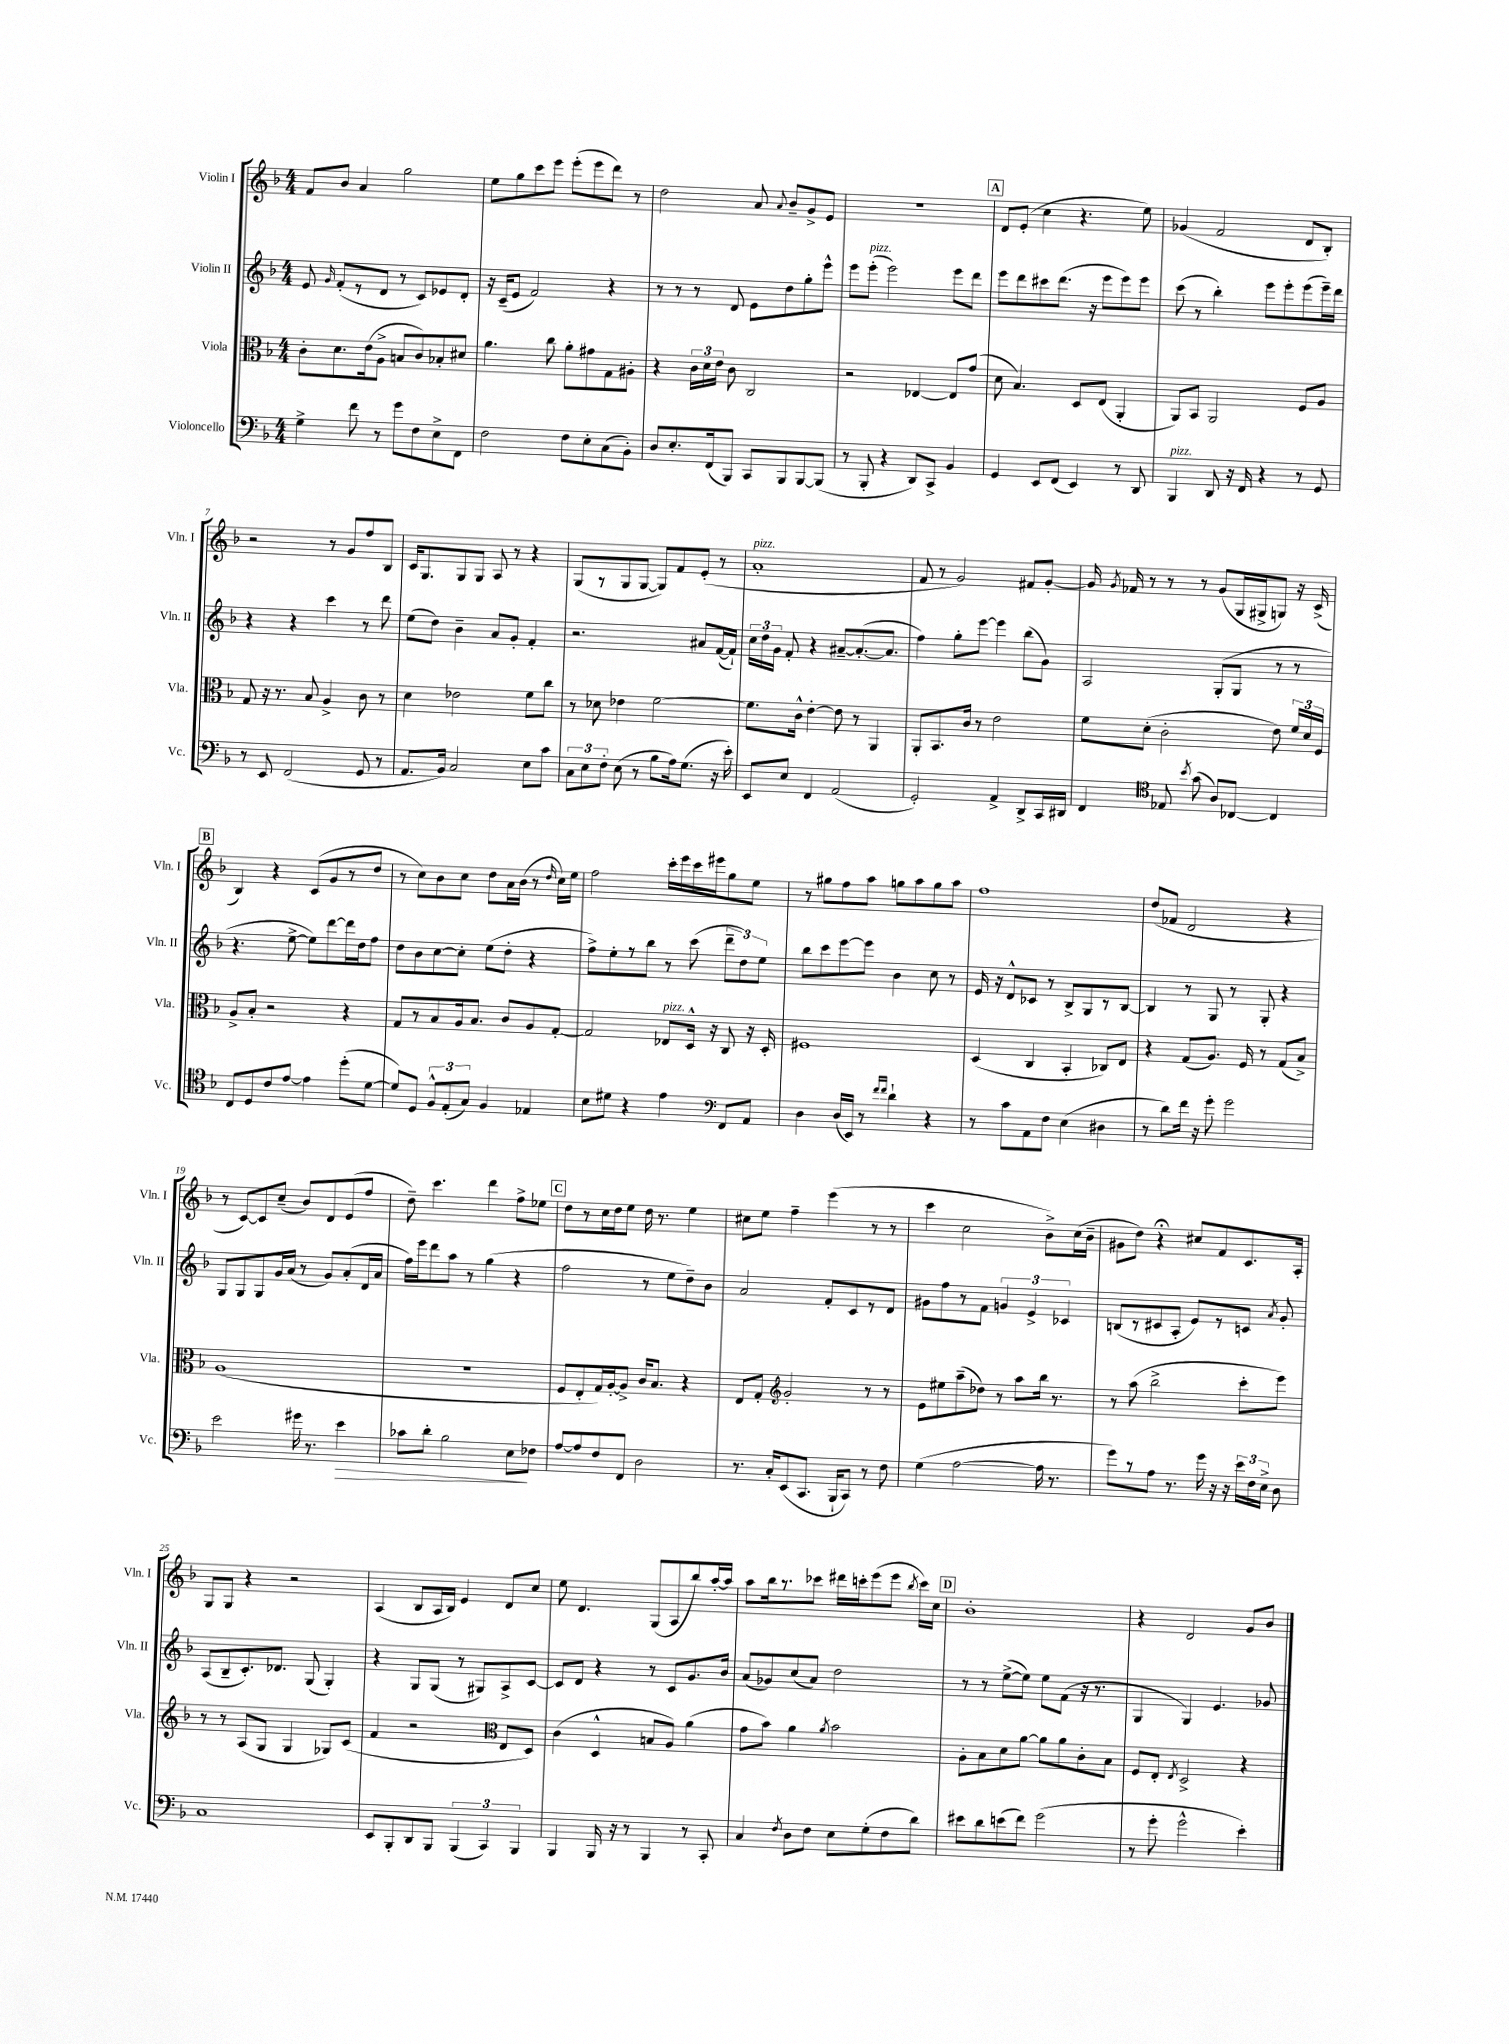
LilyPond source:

<<
\new StaffGroup <<
\new Staff = "s0" \with { instrumentName = "Violin I" shortInstrumentName = "Vln. I" } {
    \clef treble \key f \major \numericTimeSignature \time 4/4
    \autoBeamOff f'8[ bes'8] a'4 g''2 |
    e''8[ g''8 c'''8 e'''8] e'''8[-.( e'''8 d'''8]) r8 |
    d''2 a'8 \appoggiatura { a'8 } bes'8[-- g'8-> e'8] |
    R1 |
    \mark \markup { \box "A" } d'8[ e'8]-.( c''4 r4. e''8) |
    ges'4( f'2 d'8[ bes8]-.) |
    r2 r8 g'8[ f''8 bes8] |
    c'16[ g8. g8 g8] a8 r8 r4 |
    g8[( r8 g8 g8]~ g8[) f'8 e'8]-.( r8 |
    a'1-.^\markup { \italic "pizz." } |
    f'8 r8 g'2) fis'8[ g'8]~-. |
    g'16 \acciaccatura { g'8 } fes'16 r8 r8 r8 g'8[( g16 gis16-> g8]) r16 c'16->( |
    \mark \markup { \box "B" } bes4) r4 c'8[( g'8 r8 d''8] |
    r8 c''8[) bes'8 c''8] d''8[ a'16 bes'16]( r8 \grace { d''16 } c''16[) e''16] |
    f''2 c'''16[-. e'''16 c'''16 eis'''16 g''8 e''8] |
    r8 gis''8[ f''8 a''8] g''8[ a''8 g''8 a''8] |
    f''1 |
    d''8[( fes'8] d'2 r4 |
    r8 c'8[~) c'8 c''8]--( bes'8[) d'8 e'8( f''8] |
    d''8--) c'''4. d'''4 f''8[-> ees''8] |
    \mark \markup { \box "C" } d''8[ r8 c''16 d''16 e''8] d''16 r8. e''4 |
    cis''8[ e''8] f''4-- e'''4( r8 r8 |
    c'''4 c''2 bes'8[->) c''16( bes'16]-- |
    gis'8[ d''8]) r4\fermata cis''8[ f'8 c'8. a16]-. |
    g8[ g8] r4 r2 |
    a4( bes8[ a16 bes16]) e'4 d'8[ c''8] |
    e''8 d'4. g8[( a8 bes''8) a''16~-. a''16] |
    a''8[ bes''16 r8. ces'''8] dis'''16[ c'''16-. e'''8( e'''8] \acciaccatura { bes''8 } c'''16[) c''16] |
    \mark \markup { \box "D" } bes'1-. |
    r4 d'2 g'8[ bes'8] \bar "|." |
}
\new Staff = "s1" \with { instrumentName = "Violin II" shortInstrumentName = "Vln. II" } {
    \clef treble \key f \major \numericTimeSignature \time 4/4
    \autoBeamOff e'8 \grace { g'16 } f'8[-.( r8 d'8] r8 c'8[) ees'8 d'8]-. |
    r16 c'16[--( e'8] f'2) r4 |
    r8 r8 r8 d'8 e'8[ d''8 g''8-. e'''8]-^ |
    e'''8[ e'''8]-.^\markup { \italic "pizz." }( e'''2) e'''8[ d'''8] |
    \mark \markup { \box "A" } e'''8[ d'''8 cis'''8 d'''8.]( r16 e'''8[ e'''8) e'''8] |
    c'''8( r8 bes''4-.) e'''8[ e'''8-. e'''8( e'''16--) d'''16] |
    r4 r4 c'''4 r8 d'''8 |
    e''8[( d''8]) bes'4-- a'8[ g'8]-. f'4-. |
    r2. ais'8[ f'16~( f'16]-!) |
    \tuplet 3/2 { c''16[ d''16 g'16] } f'8-. r4 ais'8[~-- ais'8.~-.( ais'8.] |
    f''4) g''8[-. e'''8]~ e'''4 bes''8[( g'8]) |
    a2 g8[-.( g8] r8 r8 |
    \mark \markup { \box "B" } r4. e''8~-> e''8[) d'''8~ d'''16 d''16 f''8] |
    d''8[ bes'8 c''8~ c''8]-. e''8[( d''8]-. r4 |
    f''8[->) e''8-. r8 bes''8] r8 c'''8( \tuplet 3/2 { d'''8[-- d''8) e''8] } |
    bes''8[ c'''8 e'''8~ e'''8] bes'4 c''8 r8 |
    e'16 r16 d'8[-^ ces'8] r8 bes8[-> g8 r8 bes8]~ |
    bes4 r8 g8 r8 g8-. r4 |
    g8[ g8 g8 g'16 a'16]( r8 g'8[) a'8-.( d'16 a'16] |
    f''16[) e'''16 d'''8 a''8] r8 g''4( r4 |
    \mark \markup { \box "C" } f''2 r8 e''8[ d''8--) bes'8] |
    a'2 f'8[-. c'8 r8 d'8] |
    gis'8[ f''8 r8 f'8] \tuplet 3/2 { g'4 e'4-> ces'4 } |
    b8[( r8 cis'8 a8]-. e'8[) r8 c'8] \acciaccatura { a'8 } g'8-. |
    a8[( bes8-- c'8.-.) des'8.] g8( g4-.) |
    r4 g8[ g8]( r8 gis8[) a8-> c'8]~ |
    c'8[ d'8] r4 r8 c'8[ g'8. bes'16] |
    a'8[( ges'8) c''8( a'8]) d''2 |
    \mark \markup { \box "D" } r8 r8 e''8[~->( e''8]) e''8[ f'8]( r16 r8. |
    g4 g4) e'4. ges'8 \bar "|." |
}
\new Staff = "s2" \with { instrumentName = "Viola" shortInstrumentName = "Vla." } {
    \clef alto \key f \major \numericTimeSignature \time 4/4
    \autoBeamOff c'8[-. d'8. e'16( a8]-> b8[ c'8) bes8-. dis'8] |
    a'4. c''8 a'8[-. gis'8 g8 ais8]-. |
    r4 \tuplet 3/2 { c'16[ d'16 e'16] } c'8 c2 |
    r2 ees4~ ees8[ g'8]( |
    \mark \markup { \box "A" } d'8 bes4.) d8[ e8]( a,4-. |
    a,8[) bes,8] a,2 f8[ a8] |
    g8 r16 r8. bes8 a4-> c'8 r8 |
    d'4 ees'2 f'8[ c''8] |
    r8 des'8 ees'4 f'2~ |
    f'8.[ c'16]-^ e'4~-. e'8 r8 a,4 |
    a,8[-. bes,8. c'16] r8 e'2 |
    f'8[ d'8]-.( c'2-. e'8) \tuplet 3/2 { f'16[ d'16 f16] } |
    \mark \markup { \box "B" } a8[-> bes8]-. r2 r4 |
    g8[ r8 bes8 a16 bes8.] c'8[ a8 g8]~-. |
    g2 ees8[^\markup { \italic "pizz." } d16]-^ r16 c8 r16 d16-. |
    fis1 |
    d4( c4 bes,4-. ces8[) e8] |
    r4 g8[( a8.]) f16 r8 g8[( bes8]->) |
    a1( |
    R1 |
    \mark \markup { \box "C" } f8[ e8-. g16) a16~-. a8]-> c'16[ bes8.] r4 |
    e8[ g8]-. \clef treble g'2-. r8 r8 |
    e'8[ eis''8 a''8--( des''8]) r8 a''8[ bes''16] r8. |
    r8 a''8( bes''2-> c'''8[-. e'''8]) |
    r8 r8 a8[( g8] g4 ges8[) c'8]( |
    f'4 r2 \clef alto e8[ d8]) |
    c'4( d4-^ b8[ a8]) a'4( |
    g'8[ bes'8]) a'4 \acciaccatura { a'8 } bes'2 |
    \mark \markup { \box "D" } a8[-. bes8 d'8 a'8]~ a'8[ a'8 c'8-. bes8] |
    f8[ e8]-. \acciaccatura { e8 } d2-> r4 \bar "|." |
}
\new Staff = "s3" \with { instrumentName = "Violoncello" shortInstrumentName = "Vc." } {
    \clef bass \key f \major \numericTimeSignature \time 4/4
    \autoBeamOff g4-> f'8 r8 g'8[ f8 e8-> f,8] |
    f2 f8[ e8-. c8( bes,8]-.) |
    d8[ e8.-. f,16( bes,,8]) c,8[ bes,,8 bes,,8~ bes,,8]( |
    r8 bes,,8-. r4 d,8[) c,8]-> bes,4 |
    \mark \markup { \box "A" } g,4 e,8[ f,8]( e,4) r8 d,8 |
    bes,,4^\markup { \italic "pizz." } d,8 r16 f,16 r4 r8 g,8 |
    r8 e,8 f,2( g,8 r8 |
    a,8.[ bes,16]) c2 e8[ c'8] |
    \tuplet 3/2 { c8[ e8 f8]-. } e8( r8 bes8[ a16) g8.]( r16 e'16-.) |
    e,8[ e8] f,4 a,2( |
    g,2-.) a,4-> d,8[-> c,16 dis,16] |
    f,4 \clef tenor ees8 \acciaccatura { bes'8 } g'8( a8[) ces8]~ ces4 |
    \mark \markup { \box "B" } c8[ d8 c'8 e'8]~ e'4 d''8[-.( d'8]~ |
    d'8[) d8] \tuplet 3/2 { f8[-^ e8-.( g8]) } f4 ees4 |
    bes8[ dis'8] r4 e'4 \clef bass f,8[ a,8] |
    d4 d16[( e,16]) r8 \grace { f'16[ f'16] } d'4-! r4 |
    r8 c'8[ a,8 f8] e4( dis4 |
    r8 d'8[) f'16] r16 g'8-. g'2 |
    e'2 gis'16 r8. e'4\> |
    ces'8[ d'8]-. bes2 e8[\! fes8] |
    \mark \markup { \box "C" } a8[~ a8 f8 f,8] d2 |
    r8. c16[-. e,8( c,8.] bes,,16[-! c,8]) r8 f8 |
    g4( a2~ a16 r8. |
    g'8[) r8 a8] r8. g'16 r16 r16 \tuplet 3/2 { e'16[ f16 e16]-> } d8 |
    c1 |
    e,8[ bes,,8-. d,8 bes,,8] \tuplet 3/2 { bes,,4( c,4) bes,,4 } |
    bes,,4 bes,,16 r16 r8 bes,,4 r8 c,8-. |
    c4 \acciaccatura { f8 } d8[ f8] e8[ g8-.( f8 d'8]) |
    \mark \markup { \box "D" } eis'8[ d'8 e'8( f'8]) g'2( |
    r8 g'8-. g'2-^ e'4-.) \bar "|." |
}
>>
>>
